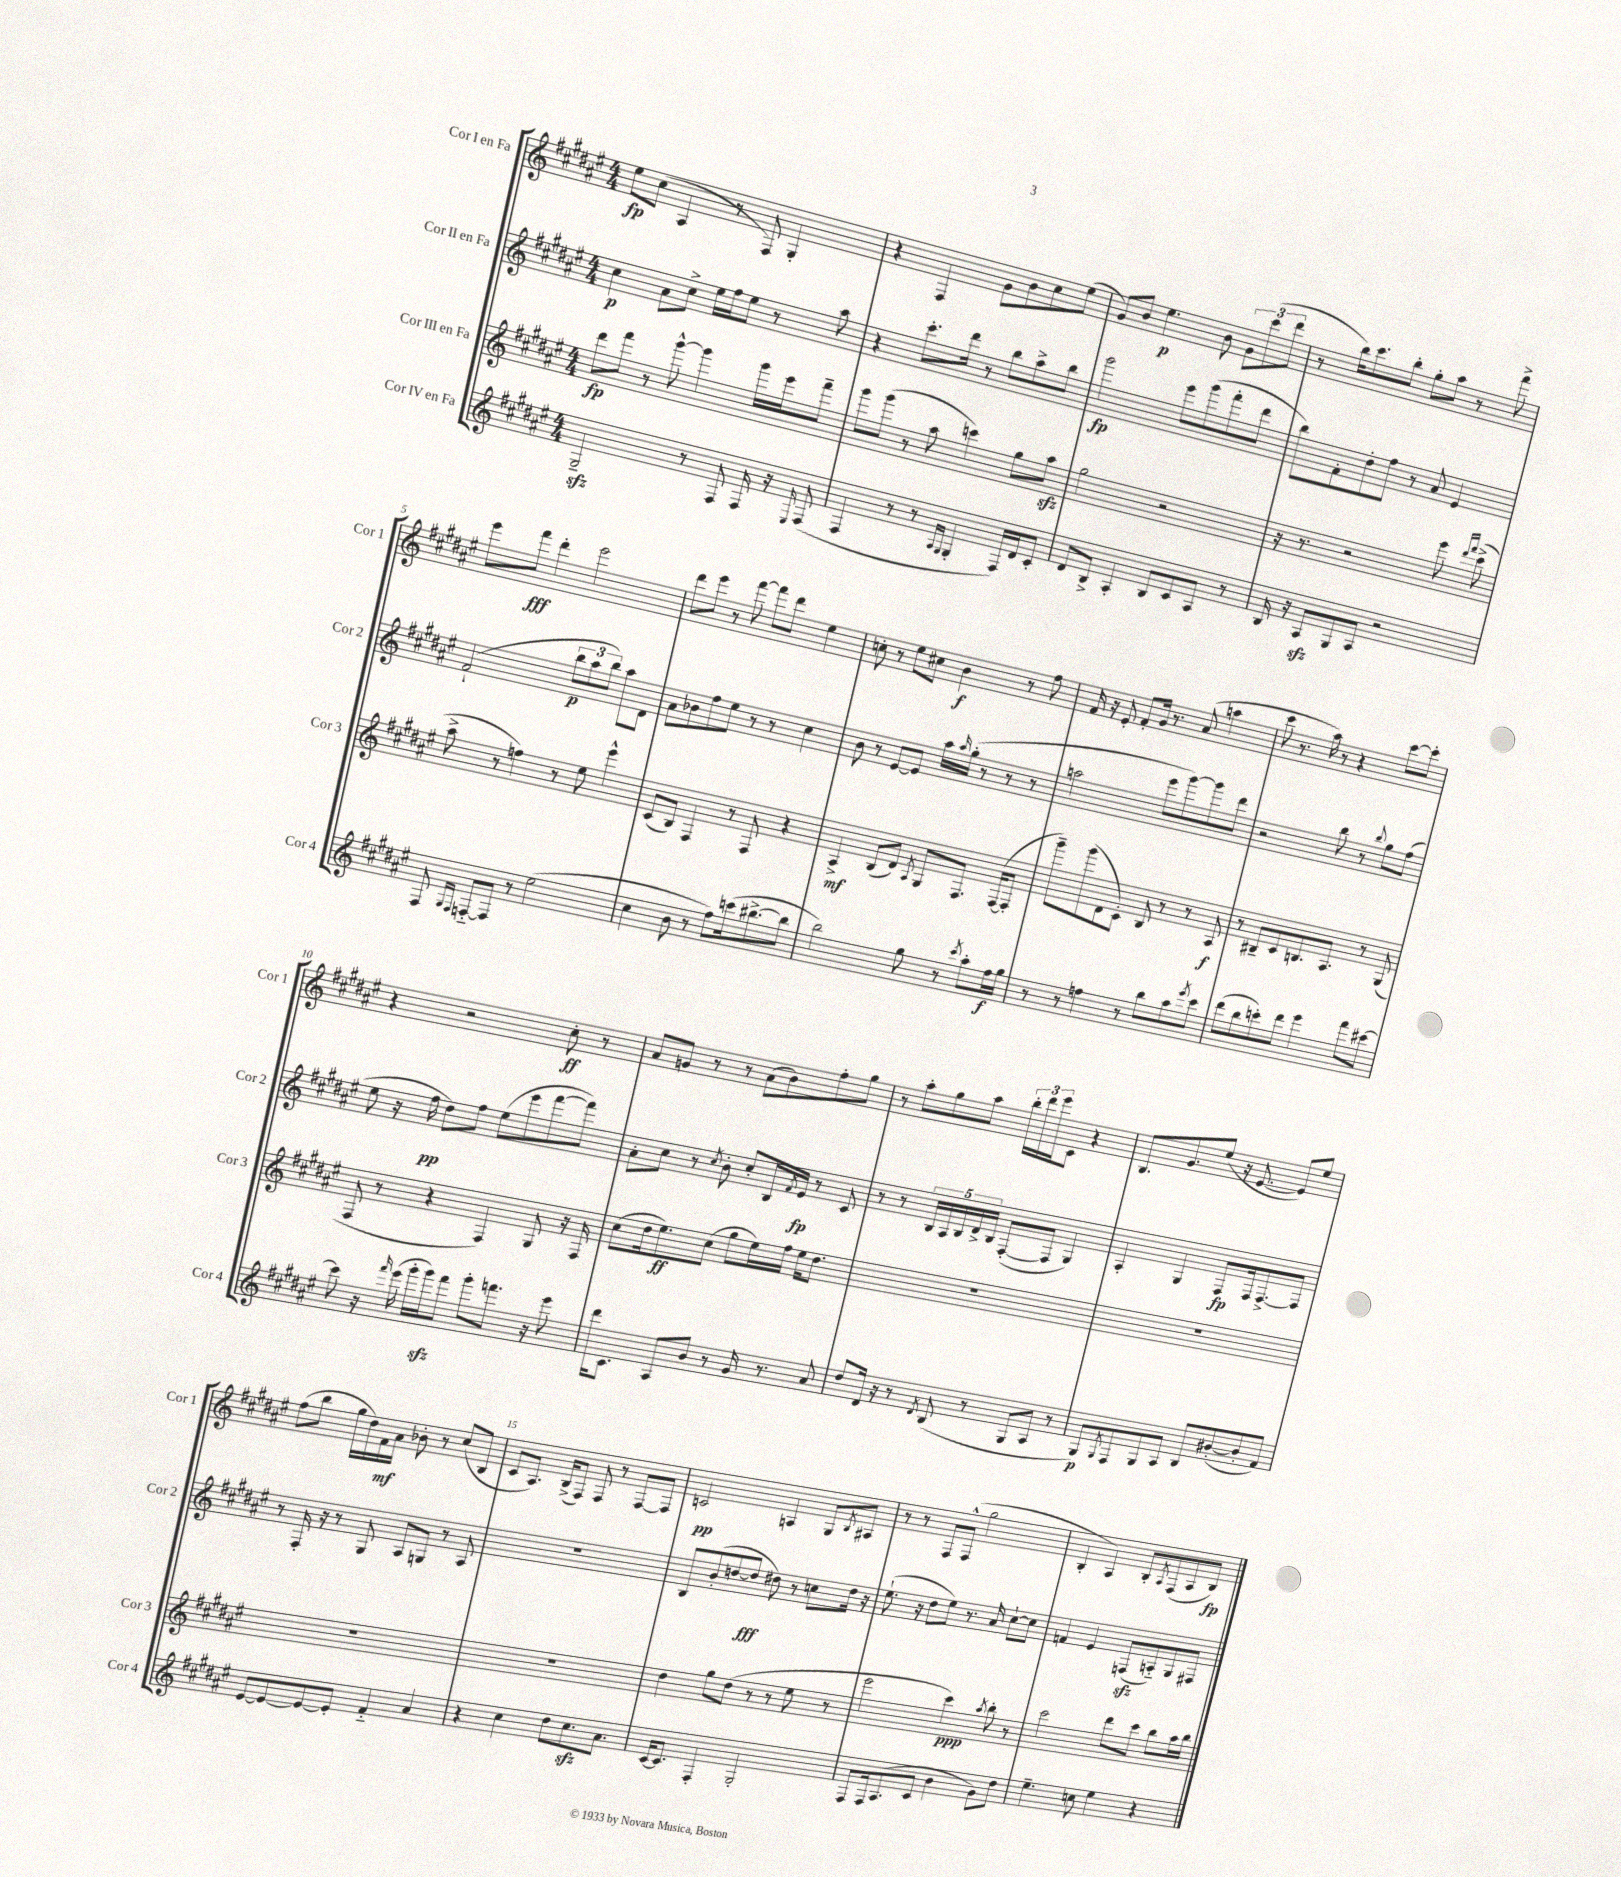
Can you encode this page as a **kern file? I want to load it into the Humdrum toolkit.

**kern	**dynam	**kern	**dynam	**kern	**dynam	**kern	**dynam
*part4	*part4	*part3	*part3	*part2	*part2	*part1	*part1
*staff4	*staff4	*staff3	*staff3	*staff2	*staff2	*staff1	*staff1
*I"Cor IV en Fa	*	*I"Cor III en Fa	*	*I"Cor II en Fa	*	*I"Cor I en Fa	*
*I'Cor 4	*	*I'Cor 3	*	*I'Cor 2	*	*I'Cor 1	*
*clefG2	*	*clefG2	*	*clefG2	*	*clefG2	*
*k[f#c#g#d#a#e#]	*	*k[f#c#g#d#a#e#]	*	*k[f#c#g#d#a#e#]	*	*k[f#c#g#d#a#e#]	*
*M4/4	*	*M4/4	*	*M4/4	*	*M4/4	*
=1	=1	=1	=1	=1	=1	=1	=1
2G#zz~/	.	8ddd#\L	fp	4cc#\	p	8ee#\L	fp
.	.	8fff#\J	.	.	.	(8cc#\J	.
.	.	8r	.	8a#\L	.	4A#/	.
.	.	[8ggg#^^\	.	8cc#^\J	.	.	.
8r	.	4ggg#\]	.	16ee#\LL	.	8r	.
.	.	.	.	16ff#\J	.	.	.
8F#/	.	.	.	8ee#\J	.	8F#/)	.
16F#/	.	16ggg#\LL	.	8r	.	4G#'/	.
16r	.	16eee#\J	.	.	.	.	.
16qqE#/	.	.	.	.	.	.	.
(8F#/	.	8fff#~\J	.	8aa#\	.	.	.
=2	=2	=2	=2	=2	=2	=2	=2
4F#/	.	8ggg#\L	.	4r	.	4r	.
.	.	(8ggg#\J	.	.	.	.	.
8r	.	8r	.	8.ccc#'\L	.	4F#/	.
8r	.	8aa#\	.	.	.	.	.
.	.	.	.	16ddd#\Jk	.	.	.
16qqA#/LL	.	.	.	.	.	.	.
16qqG#/JJ	.	.	.	.	.	.	.
4G#'/	.	4cccn\)	.	8r	.	8g#\L	.
.	.	.	.	8bb\L	.	8b\	.
16F#/LL)	.	8gg#\L	.	8aa#^\	.	8cc#\	.
16d#/J	.	.	.	.	.	.	.
8c#'/J	.	8aa#zz\J	.	8bb\J	.	(8ee#\J	.
=3	=3	=3	=3	=3	=3	=3	=3
8d#/L	.	2gg#\	.	2ggg#\	fp	8g#/L)	.
8B^/J	.	.	.	.	.	8b/J	.
4A#'/	.	.	.	.	.	4.ee#\	p
8B/L	.	2r	.	8eee#\L	.	.	.
8c#/	.	.	.	(8ggg#\	.	8b\	.
8A#/J	.	.	.	8fff#'\	.	12g#\L	.
.	.	.	.	.	.	(12ccc#\	.
8r	.	.	.	8ddd#\J	.	.	.
.	.	.	.	.	.	12ddd#\J	.
=4	=4	=4	=4	=4	=4	=4	=4
16B/	.	16r	.	8bb\L)	.	8r	.
16r	.	8.r	.	.	.	.	.
8A#zz/L	.	.	.	8f#'\	.	16bb\KL)	.
.	.	.	.	.	.	8.ccc#\	.
8G#/	.	2r	.	8dd#'\	.	.	.
8A#/J	.	.	.	8ff#\J	.	8bb'\J	.
2r	.	.	.	8r	.	8gg#'\L	.
.	.	.	.	8a#/	.	8aa#\J	.
.	.	8eee#\	.	4e#/	.	8r	.
.	.	16qqddd#/LL	.	.	.	.	.
.	.	16qqfff#/JJ	.	.	.	.	.
.	.	(8ccc#^\	.	.	.	8fff#^\	.
!!LO:LB:g=z
=5	=5	=5	=5	=5	=5	=5	=5
8F#/	.	8aa#^\	.	(2f#`/	.	8eee#\L	.
16qqG#/LL	.	.	.	.	.	.	.
16qqF#/JJ	.	.	.	.	.	.	.
[8Fn/L	.	8r	.	.	.	8fff#\J	fff
8F/J]	.	4ffn\)	.	.	.	4ddd#'\	.
8r	.	.	.	.	.	.	.
(2ee#\	.	8r	.	12bb\L	p	2eee#\	.
.	.	.	.	12aa#\	.	.	.
.	.	8ee#\	.	.	.	.	.
.	.	.	.	12bb\J)	.	.	.
.	.	4eee#^^\	.	8aa#\L	.	.	.
.	.	.	.	8d#\J	.	.	.
=6	=6	=6	=6	=6	=6	=6	=6
4cc#\	.	(8c#/L	.	8a#\L	.	8ddd#\L	.
.	.	8B/J)	.	8b-X\	.	8eee#\J	.
8b\	.	4F#/	.	8ff#\	.	8r	.
8r	.	.	.	8ee#\J	.	[8fff#\	.
8ff#\L)	.	8r	.	8r	.	8fff#\L]	.
(16cccn\k	.	8F#/	.	8r	.	8ddd#\J	.
[8.bb#X^\	.	.	.	.	.	.	.
.	.	4r	.	4cc#\	.	4ee#\	.
8bb#\J]	.	.	.	.	.	.	.
=7	=7	=7	=7	=7	=7	=7	=7
2bb\)	.	4A#^/	mf	8b\	.	8ccn'\	.
.	.	.	.	8r	.	8r	.
.	.	(8B/L	.	[8e#/L	.	8ee#\L	.
.	.	8d#/J)	.	8e#/J]	.	8cc#X\J	.
.	.	8qA#/	.	.	.	.	.
8gg#\	.	8G#/L	.	16aa#\LL	.	4b\	f
.	.	.	.	16qqaa#/	.	.	.
.	.	.	.	(16gg#'\JJ	.	.	.
8r	.	8.F#/J	.	8r	.	.	.
8qccc#/	.	.	.	.	.	.	.
8aa#'\L	.	.	.	8r	.	8r	.
.	.	([16F#/KL	.	.	.	.	.
16ff#\L	f	8F#'/J]	.	8r	.	8ff#\	.
16gg#\JJ	.	.	.	.	.	.	.
=8	=8	=8	=8	=8	=8	=8	=8
8r	.	8ggg#~\L)	.	2aan\	.	16f#/	.
.	.	.	.	.	.	16r	.
8r	.	(8ggg#\	.	.	.	8e#'/	.
4ffn\	.	8d#\	.	.	.	8f#'/L	.
.	.	8c#'\J)	.	.	.	16g#/Jk	.
.	.	.	.	.	.	8.r	.
8r	.	8B/	.	8eee#\L	.	.	.
8bb\L	.	8r	.	[8ggg#\)	.	(8a#/	.
8aa#\	.	8r	.	8ggg#\]	.	4aan\	.
8qeee#/	.	.	.	.	.	.	.
8ccc#\J	.	8A#/	f	8ddd#\J	.	.	.
=9	=9	=9	=9	=9	=9	=9	=9
(8ddd#\L	.	8r	.	2r	.	8ccc#\	.
8bb\	.	8B#X~/L	.	.	.	8.r	.
8cccn'\)	.	8c#/	.	.	.	.	.
.	.	.	.	.	.	16aa#\)	.
8ddd#\J	.	8.Bn/	.	.	.	8r	.
4eee#\	.	.	.	8bb\	.	4r	.
.	.	8.A#/J	.	.	.	.	.
.	.	.	.	8r	.	.	.
.	.	.	.	8qqbb/	.	.	.
8fff#\L	.	8r	.	8gg#\L	.	[8ccc#\L	.
[8ccc#X\J	.	(8G#/	.	(8ff#\J	.	8ccc#'\J]	.
!!LO:LB:g=z
=10	=10	=10	=10	=10	=10	=10	=10
8ccc#\]	.	8F#/	.	8ee#\	.	4r	.
16r	.	8r	.	16r	.	.	.
16qqfff#/	.	.	.	.	.	.	.
(16eee#\	.	.	.	16ff#\	pp	.	.
16ggg#'\LL	.	4r	.	8dd#\L)	.	2r	.
16ggg#zz\J)	.	.	.	.	.	.	.
8fff#\J	.	.	.	8ff#\J	.	.	.
8ggg#'\L	.	4F#/)	.	(8ee#\L	.	.	.
8.fffn\J	.	.	.	8eee#\	.	.	.
.	.	8G#/	.	[8fff#\	.	8cc#'\	ff
16r	.	.	.	.	.	.	.
8eee#\	.	16r	.	8fff#\J])	.	8r	.
.	.	16F#/	.	.	.	.	.
=11	=11	=11	=11	=11	=11	=11	=11
16ddd#\KL	.	(8cc#\L	.	8a#'\L	.	8a#/L	.
8.c#\J	.	.	.	.	.	.	.
.	.	16dd#\k	.	8cc#\J	.	8gn/J	.
.	.	8.ee#\)	ff	.	.	.	.
8A#/L	.	.	.	8r	.	8r	.
.	.	.	.	8qcc#/	.	.	.
8b/J	.	(8cc#\J	.	8b'\	.	8r	.
8r	.	8gg#\L	.	8cc#'/L	.	(8a#\L	.
16g#/	.	16ee#\L)	.	16B/L	.	8b\)	.
.	.	.	.	8qf#/	.	.	.
8.r	.	16ff#\JJ	.	16e#/JJ	fp	.	.
.	.	16ee#\KL	.	8r	.	8ff#'\	.
.	.	8.dd#\J	.	.	.	.	.
8a#/	.	.	.	8c#/	.	8gg#\J	.
=12	=12	=12	=12	=12	=12	=12	=12
8dd#/L	.	1r	.	8r	.	8r	.
16d#/Jk	.	.	.	8r	.	8aa#'\L	.
16r	.	.	.	.	.	.	.
8r	.	.	.	20B/LL	.	8gg#\	.
.	.	.	.	20A#/	.	.	.
.	.	.	.	20B/	.	.	.
8qd#/	.	.	.	.	.	.	.
(8B/	.	.	.	.	.	8aa#\J	.
.	.	.	.	20d#^/	.	.	.
.	.	.	.	20B/JJ	.	.	.
8r	.	.	.	([8F#'/L	.	24bb'\LL	.
.	.	.	.	.	.	24ddd#\	.
.	.	.	.	.	.	24eee#\J	.
8G#/L	.	.	.	8F#/J]	.	8c#\J	.
8A#/J	.	.	.	4G#/)	.	4r	.
8r	.	.	.	.	.	.	.
=13	=13	=13	=13	=13	=13	=13	=13
8G#/L)	p	1r	.	4A#'/	.	8.B/L	.
8qG#/	.	.	.	.	.	.	.
8F#/	.	.	.	.	.	.	.
.	.	.	.	.	.	8.g#/	.
8G#/	.	.	.	4G#/	.	.	.
8A#/J	.	.	.	.	.	(8ee#/J	.
8B/L	.	.	.	8F#/L	fp	16r	.
.	.	.	.	.	.	[8.e#/	.
([8b#X'/	.	.	.	16F#/k	.	.	.
.	.	.	.	[8.F#^/	.	.	.
8b#'/]	.	.	.	.	.	8e#/L])	.
8f#/J)	.	.	.	8F#/J]	.	8ee#/J	.
!!LO:LB:g=z
=14	=14	=14	=14	=14	=14	=14	=14
[8e#/L	.	1r	.	8r	.	(8ff#\L	.
8e#/_	.	.	.	16F#'/	.	8bb\J	.
.	.	.	.	16r	.	.	.
8e#/_	.	.	.	8r	.	16gg#\LL	.
.	.	.	.	.	.	16dd#\)	.
8e#'/J]	.	.	.	8G#/	.	16f#\	mf
.	.	.	.	.	.	16a#\JJ	.
4f#/	.	.	.	8A#/L	.	8b-X'\	.
.	.	.	.	8Gn/J	.	8r	.
4a#/	.	.	.	8r	.	(8cc#/L	.
.	.	.	.	8A#/	.	8B/J	.
=15	=15	=15	=15	=15	=15	=15	=15
4r	.	1r	.	1r	.	8c#/L	.
.	.	.	.	.	.	8.A#/J)	.
4cc#\	.	.	.	.	.	.	.
.	.	.	.	.	.	(16B^/KL	.
.	.	.	.	.	.	8F#/J)	.
8dd#\L	.	.	.	.	.	8F#/	.
8.cc#zz\	.	.	.	.	.	8r	.
.	.	.	.	.	.	[8F#/L	.
8.a#\J	.	.	.	.	.	.	.
.	.	.	.	.	.	8F#/J]	.
=16	=16	=16	=16	=16	=16	=16	=16
[16c#/KL	.	4dd#\	.	8B/L	.	2cn/	pp
8.c#/J]	.	.	.	.	.	.	.
.	.	.	.	(8b'/	.	.	.
4F#'/	.	8gg#\L	.	[8ddn/	.	.	.
.	.	(8dd#\J	.	8dd/J]	fff	.	.
2G#'/	.	8r	.	8dd#X\)	.	4An/	.
.	.	8r	.	8r	.	.	.
.	.	8ee#\	.	8ccn\L	.	8G#/L	.
.	.	.	.	.	.	8qB/	.
.	.	8r	.	16dd#\Jk	.	8A#X/J	.
.	.	.	.	16r	.	.	.
=17	=17	=17	=17	=17	=17	=17	=17
8F#/L	.	2eee#\	.	(8.ee#`\	.	8r	.
16F#/k	.	.	.	.	.	8r	.
(8.A#/	.	.	.	16r	.	.	.
.	.	.	.	8dd#\L	.	8F#/L	.
8c#/J	.	.	.	8ee#\J)	.	(8F#^^/J	.
4b\	.	4ccc#\)	ppp	8.r	.	2gg#\	.
.	.	.	.	16a#/	.	.	.
.	.	8qaa#/	.	.	.	.	.
8g#\L)	.	8bb'\	.	[8cc#`\L	.	.	.
8dd#\J	.	8r	.	8cc#\J]	.	.	.
=18	=18	=18	=18	=18	=18	=18	=18
4.ee#~\	.	2ccc#\	.	4fn/	.	4B'/	.
.	.	.	.	4e#/	.	4A#/)	.
8ccn\	.	.	.	.	.	.	.
4ee#\	.	8ddd#\L	.	(8Fnzz/L	.	8B'/L	.
.	.	.	.	.	.	8qA#/	.
.	.	8ccc#\J	.	8An/)	.	(8F#/	.
4r	.	8bb\L	.	8G#/	.	8A#/	.
.	.	16aa#\L	.	8F#X/J	.	8B/J)	fp
.	.	16bb\JJ	.	.	.	.	.
==	==	==	==	==	==	==	==
*-	*-	*-	*-	*-	*-	*-	*-
